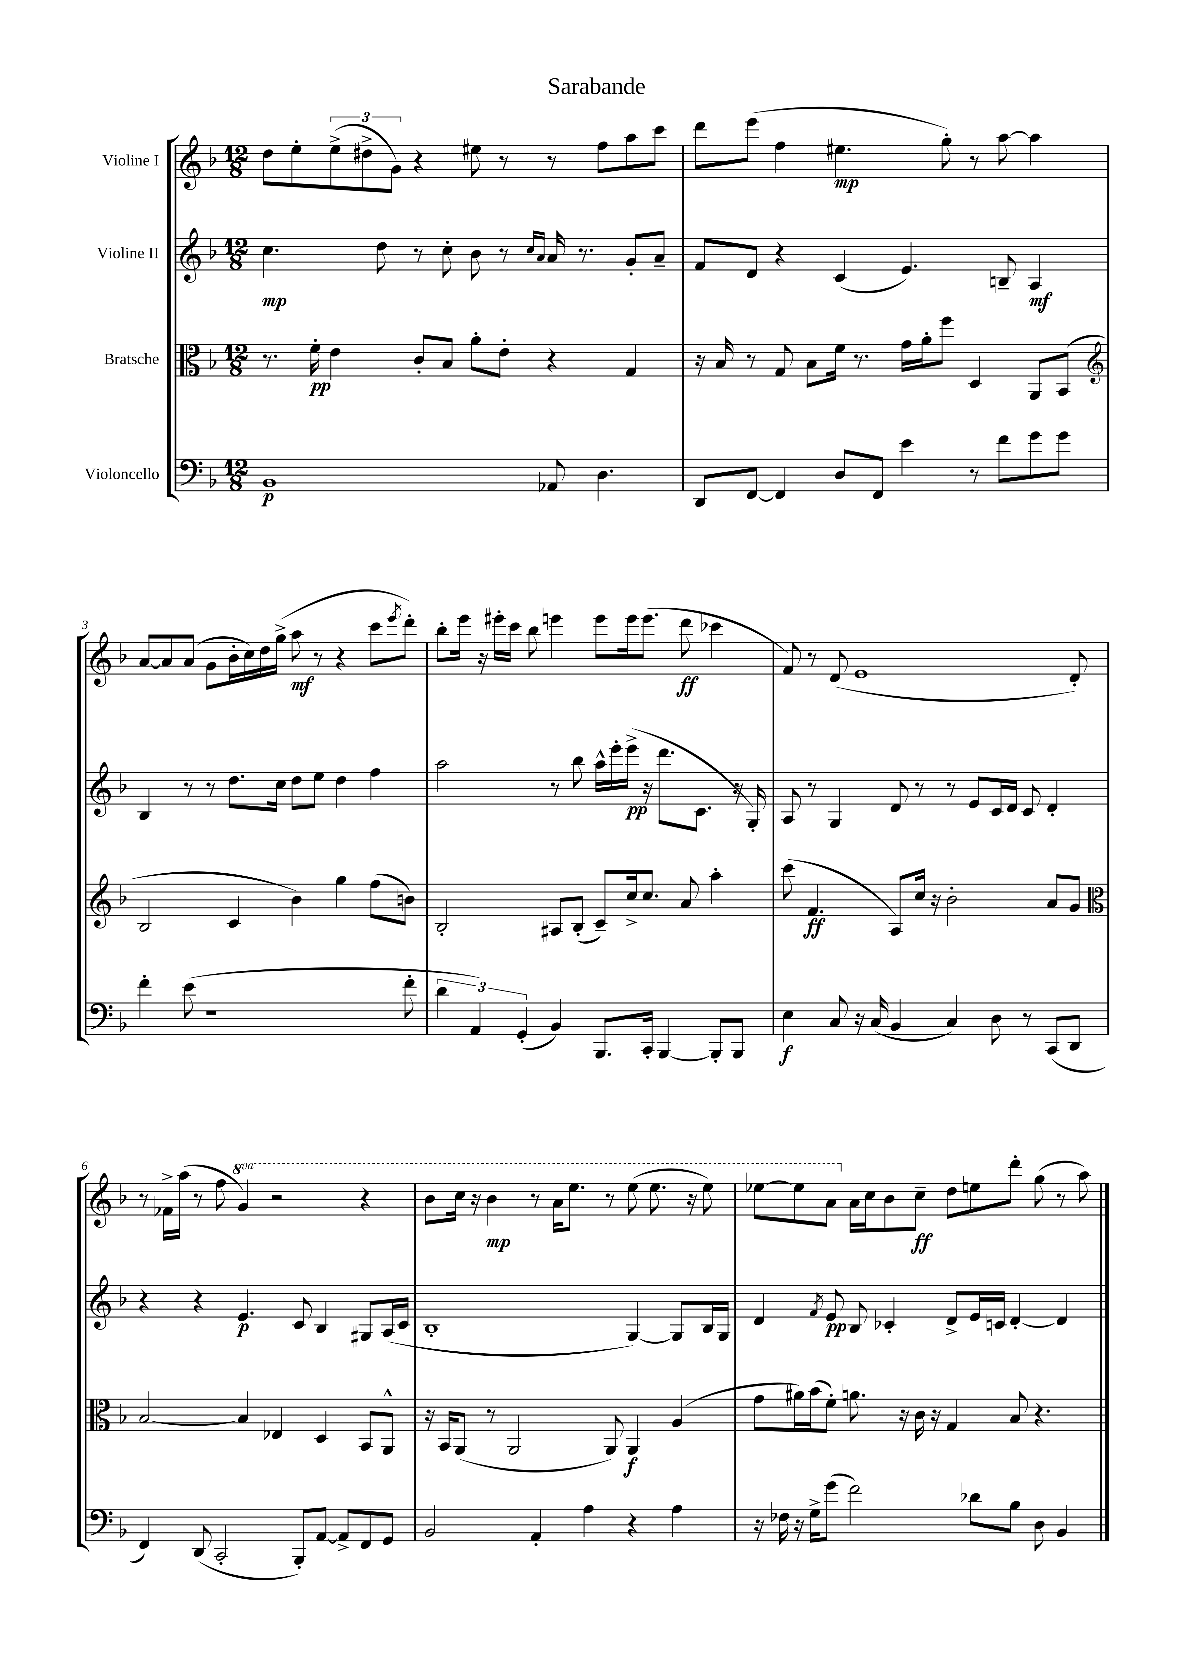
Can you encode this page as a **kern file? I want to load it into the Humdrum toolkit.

**kern	**kern	**kern	**kern
*staff4	*staff3	*staff2	*staff1
*clefF4	*clefC3	*clefG2	*clefG2
*k[b-]	*k[b-]	*k[b-]	*k[b-]
*M12/8	*M12/8	*M12/8	*M12/8
1BB-	8.r	4.cc	8dd
.	.	.	8ee'
.	16f'	.	.
.	4e	.	(12ee^
.	.	.	12dd#^
.	.	8dd	.
.	.	.	12g)
.	8c'	8r	4r
.	8B-	8cc'	.
.	8a'	8b-	8ee#
.	8e'	8r	8r
.	.	16qqcc	.
.	.	16qqa	.
8AA-	4r	16a	8r
.	.	8.r	.
4.D	.	.	8ff
.	4G	8g'	8aa
.	.	8a~	8ccc
=	=	=	=
8DD	16r	8f	8ddd
.	16B-	.	.
[8FF	8r	8d	(8eee
4FF]	8G	4r	4ff
.	8B-	.	.
8D	16f	(4c	4.ee#
.	8.r	.	.
8FF	.	.	.
4e	16g	4.e)	.
.	16a'	.	.
.	8ff	.	8gg')
8r	4D	.	8r
8f	.	8B~	[8aa
8g	8AA	4A	4aa]
8g	(8BB-	.	.
=	=	=	=
*	*clefG2	*	*
4f'	2B-	4B-	[8a
.	.	.	8a]
(8e	.	8r	(8a
1r	.	8r	8g
.	4c	8.dd	16b-'
.	.	.	16cc)
.	.	.	16dd
.	.	16cc	(16gg^
.	4b-)	8dd	8aa
.	.	8ee	8r
.	4gg	4dd	4r
.	(8ff	4ff	8ccc
.	.	.	8qeee
8f'	8b)	.	8ddd')
=	=	=	=
6d	2B-'	2aa	8bb-'
.	.	.	16eee
6AA)	.	.	.
.	.	.	16r
.	.	.	16eee#'
.	.	.	16ccc
(6GG'	.	.	.
.	.	.	8bb-
4BB-)	8A#	8r	4eee
.	(8B-'	8bb-	.
8.BBB-	8c~)	16aa^^	8eee
.	.	16eee'	.
.	16cc^	(16eee^	16eee
16CC'	8.cc	16r	(8.eee
[4BBB-	.	8.ddd	.
.	8a	.	8ddd
.	.	8.c	.
8BBB-']	4aa'	.	4ccc-
8BBB-	.	16r	.
.	.	16G')	.
=	=	=	=
4E	(8ccc	8A	8f)
.	4.f	8r	8r
8C	.	4G	(8d
16r	.	.	1e
(16C	.	.	.
4BB-	8A)	8d	.
.	16cc	8r	.
.	16r	.	.
4C)	2b-'	8r	.
.	.	8e	.
8D	.	16c	.
.	.	16d	.
8r	.	8c	.
(8CC	8a	4d'	.
8DD	8g	.	8d')
=	=	=	=
*	*clefC3	*	*
4FF)	[2B-	4r	8r
.	.	.	16f-^
.	.	.	(16aa
(8DD	.	4r	8r
2CC'	.	.	8ff
.	4B-]	4.e	4gg)
.	4E-	.	2r
8BBB-')	.	8c	.
[8AA	4D	4B-	.
8AA^]	.	.	.
8FF	8BB-	8G#	4r
8GG	8AA^^	(16A	.
.	.	16c	.
=	=	=	=
2BB-	16r	1B-'	8bb-
.	16BB-	.	.
.	(8AA	.	16ccc
.	.	.	16r
.	8r	.	4bb-
.	2AA	.	.
4AA'	.	.	8r
.	.	.	16aa
.	.	.	8.eee
4A	.	.	.
.	8AA)	.	8r
4r	4AA	[4G)	(8eee
.	.	.	8.eee
4A	(4A	8G]	.
.	.	.	16r
.	.	16B-	8eee)
.	.	16G	.
=	=	=	=
16r	8g	4d	[8eee-
16F-	.	.	.
16r	16a#)	.	8eee-]
16G^	(16b-	.	.
.	.	8qf	.
(8g	8f')	8e	8aa
2f)	8.a	8B-	16a
.	.	.	16cc
.	.	4c-'	8b-
.	16r	.	.
.	16c	.	8cc~
.	16r	.	.
.	4G	8d^	8dd
8d-	.	16e	8ee
.	.	16c	.
8B-	8B-	[4d'	8ddd'
8D	4.r	.	(8gg
4BB-	.	4d]	8r
.	.	.	8aa)
==	==	==	==
*-	*-	*-	*-
